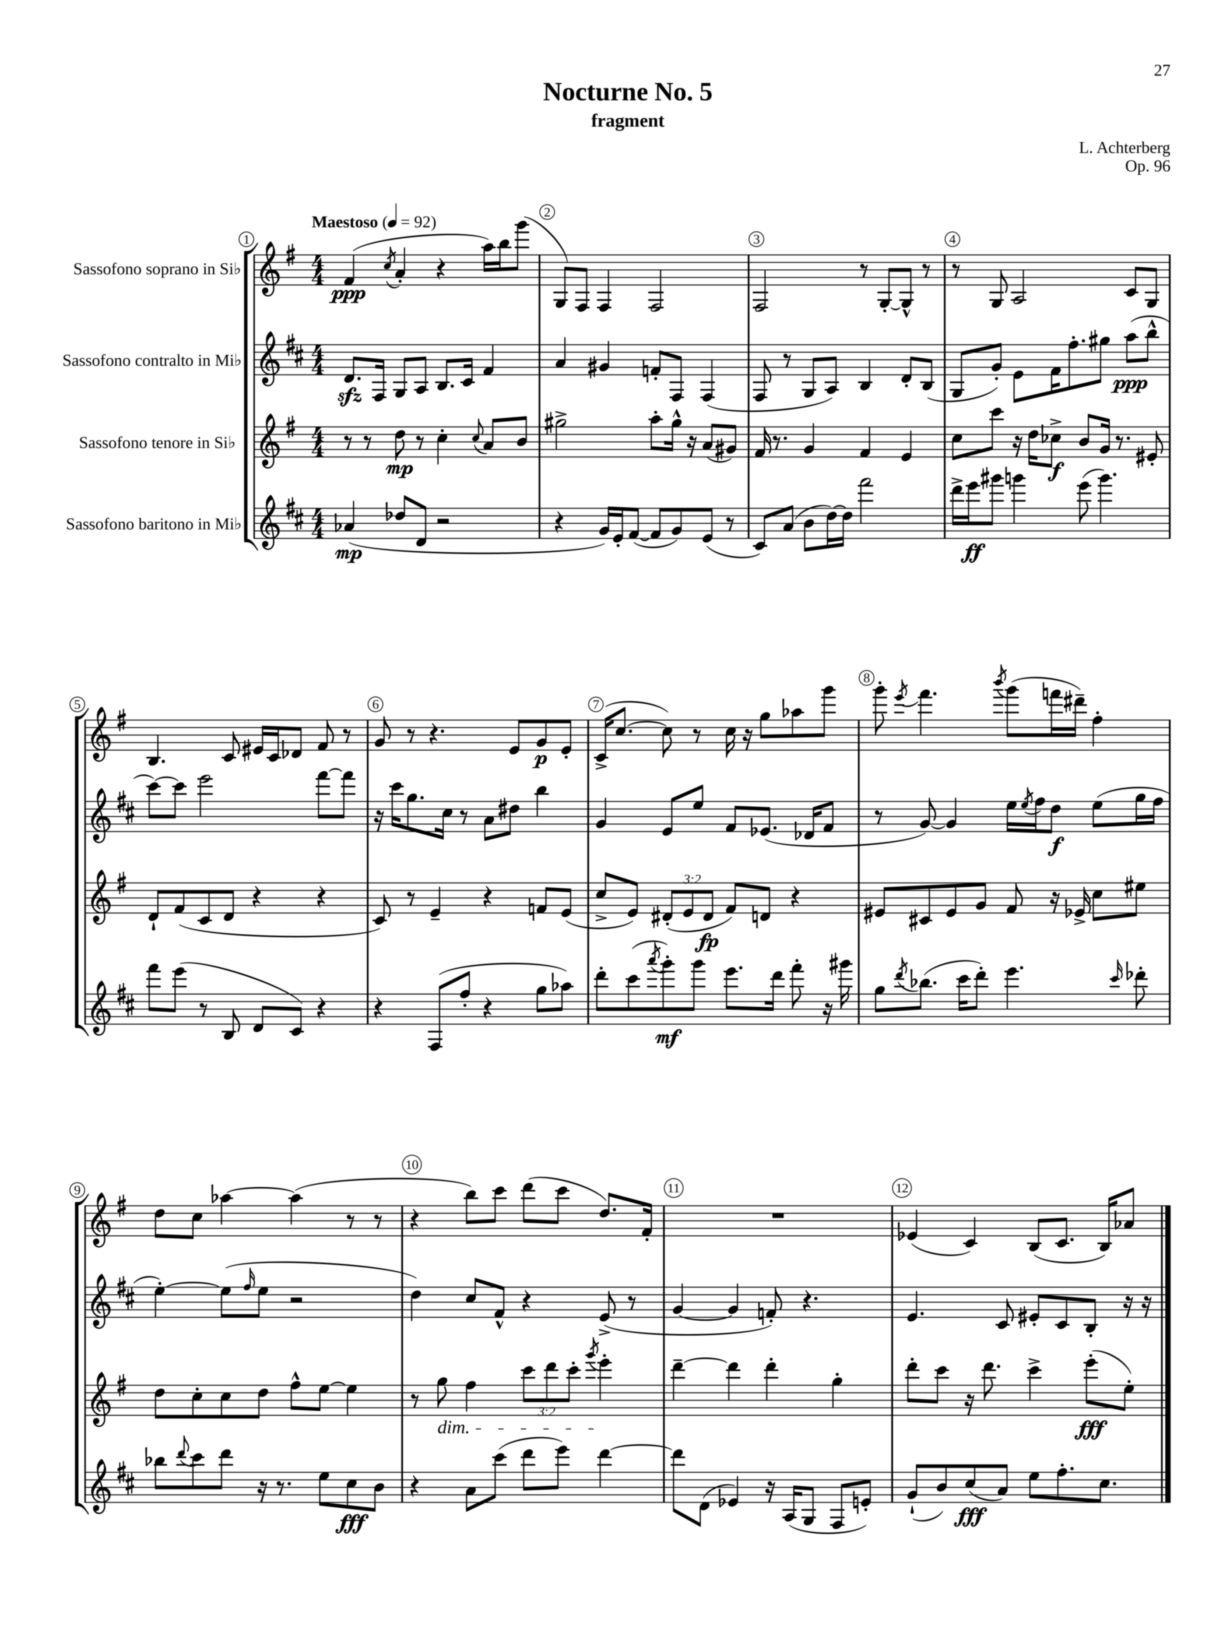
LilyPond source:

\header { title = "Nocturne No. 5" composer = "L. Achterberg" subtitle = "fragment" opus = "Op. 96" }
<<
\new StaffGroup <<
\new Staff = "s0" \with { instrumentName = "Sassofono soprano in Sib" } {
    \clef treble \key g \major \numericTimeSignature \time 4/4 \tempo "Maestoso" 4 = 92
    fis'4\ppp( \acciaccatura { c''8 } a'4-. r4 a''16) b''16 g'''8( |
    g8) fis8 fis4 fis2 |
    fis2 r8 g8~-. g8-^ r8 |
    r8 g8 a2 c'8 g8 |
    b4. c'8 eis'16 c'16 des'8 fis'8 r8 |
    g'8 r8 r4. e'8 g'8\p e'8-. |
    c'16->( c''8.~ c''8) r8 c''16 r16 g''8 aes''8 g'''8 |
    g'''8-. \acciaccatura { e'''8 } fis'''4. \acciaccatura { b'''8 } g'''8( f'''16 dis'''16--) fis''4-. |
    d''8 c''8 aes''4~ aes''4( r8 r8 |
    r4 b''8) c'''8 d'''8( c'''8 d''8.) fis'16-. |
    R1 |
    ees'4( c'4) b8( c'8. b16) aes'8 \bar "|." |
}
\new Staff = "s1" \with { instrumentName = "Sassofono contralto in Mib" } {
    \clef treble \key d \major \numericTimeSignature \time 4/4
    d'8.\sfz fis16 g8 a8 b8. cis'16 fis'4 |
    a'4 gis'4 f'8-. fis8 fis4( |
    fis8 r8 g8 a8) b4 d'8-. b8( |
    g8 g'8-.) e'8 fis'16 fis''8.-. gis''8 a''8\ppp( b''8-^ |
    cis'''8~) cis'''8 e'''2 fis'''8~ fis'''8 |
    r16 cis'''16 g''8. cis''16 r8 a'8 dis''8 b''4 |
    g'4 e'8 e''8 fis'8 ees'8.( des'16 fis'8 |
    r8 g'8~) g'4 e''16 \acciaccatura { e''8 } fis''16 d''8\f e''8( g''16 fis''16 |
    e''4~-.) e''8( \grace { fis''16 } e''8 r2 |
    d''4) cis''8 fis'8-^ r4 e'8->( r8 |
    g'4~ g'4 f'8-.) r4. |
    e'4. cis'8 eis'8-. cis'8 b8-. r16 r16 \bar "|." |
}
\new Staff = "s2" \with { instrumentName = "Sassofono tenore in Sib" } {
    \clef treble \key g \major \numericTimeSignature \time 4/4 \override Staff.TupletNumber.text = #tuplet-number::calc-fraction-text
    r8 r8 d''8\mp r8 c''4-. \appoggiatura { c''8 } a'8 b'8 |
    gis''2-> a''8-. gis''16-^ r16 a'8( gis'8) |
    fis'16 r8. g'4 fis'4 e'4 |
    c''8 c'''8 r16 d''16 ces''8->\f b'8 g'16 r8. eis'8-. |
    d'8-! fis'8( c'8 d'8 r4 r4 |
    c'8) r8 e'4-- r4 f'8 e'8( |
    c''8-> e'8) \tuplet 3/2 { dis'8-.( e'8 dis'8\fp } fis'8) d'8 r4 |
    eis'8 cis'8 eis'8 g'8 fis'8 r16 ees'16-> c''8 eis''8 |
    d''8 c''8-. c''8 d''8 fis''8-^ e''8~ e''4 |
    r8 g''8\dim fis''4 \tuplet 3/2 { c'''8 d'''8 c'''8-. } \acciaccatura { g'''8 } e'''4-.\! |
    d'''4~-- d'''4 d'''4-. g''4-. |
    d'''8-. c'''8 r16 d'''8. c'''4-> e'''8-.\fff( e''8-.) \bar "|." |
}
\new Staff = "s3" \with { instrumentName = "Sassofono baritono in Mib" } {
    \clef treble \key d \major \numericTimeSignature \time 4/4
    aes'4\mp( des''8 d'8 r2 |
    r4 g'16) e'16-. fis'8~( fis'8 g'8) e'8( r8 |
    cis'8) a'8( b'8 d''16~) d''16 fis'''2 |
    d'''16-> e'''16\ff gis'''8 g'''4 e'''8( g'''4.) |
    fis'''8 e'''8( r8 b8 d'8 cis'8) r4 |
    r4 fis8( fis''8-. r4 g''8 aes''8) |
    d'''8-. cis'''8( \acciaccatura { a'''8 } g'''8-.\mf) g'''8 e'''8. d'''16 fis'''8-. r16 gis'''16 |
    g''8 \acciaccatura { d'''8 } bes''8.( cis'''16 d'''8-.) e'''4. \grace { cis'''16 } des'''8-. |
    bes''8 \appoggiatura { d'''8 } cis'''8 d'''8 r16 r8. e''8 cis''8\fff b'8 |
    r4 a'8 cis'''8( d'''8 e'''8) d'''4~ |
    d'''8 d'8( ees'4) r16 a16( g8 fis8 e'8-.) |
    g'8-!( b'8) cis''8\fff( a'8) e''8 fis''8.-. cis''8. \bar "|." |
}
>>
>>
\layout { \context { \Score \override BarNumber.break-visibility = ##(#f #t #t) barNumberVisibility = #all-bar-numbers-visible \override BarNumber.stencil = #(make-stencil-circler 0.1 0.3 ly:text-interface::print) } }
